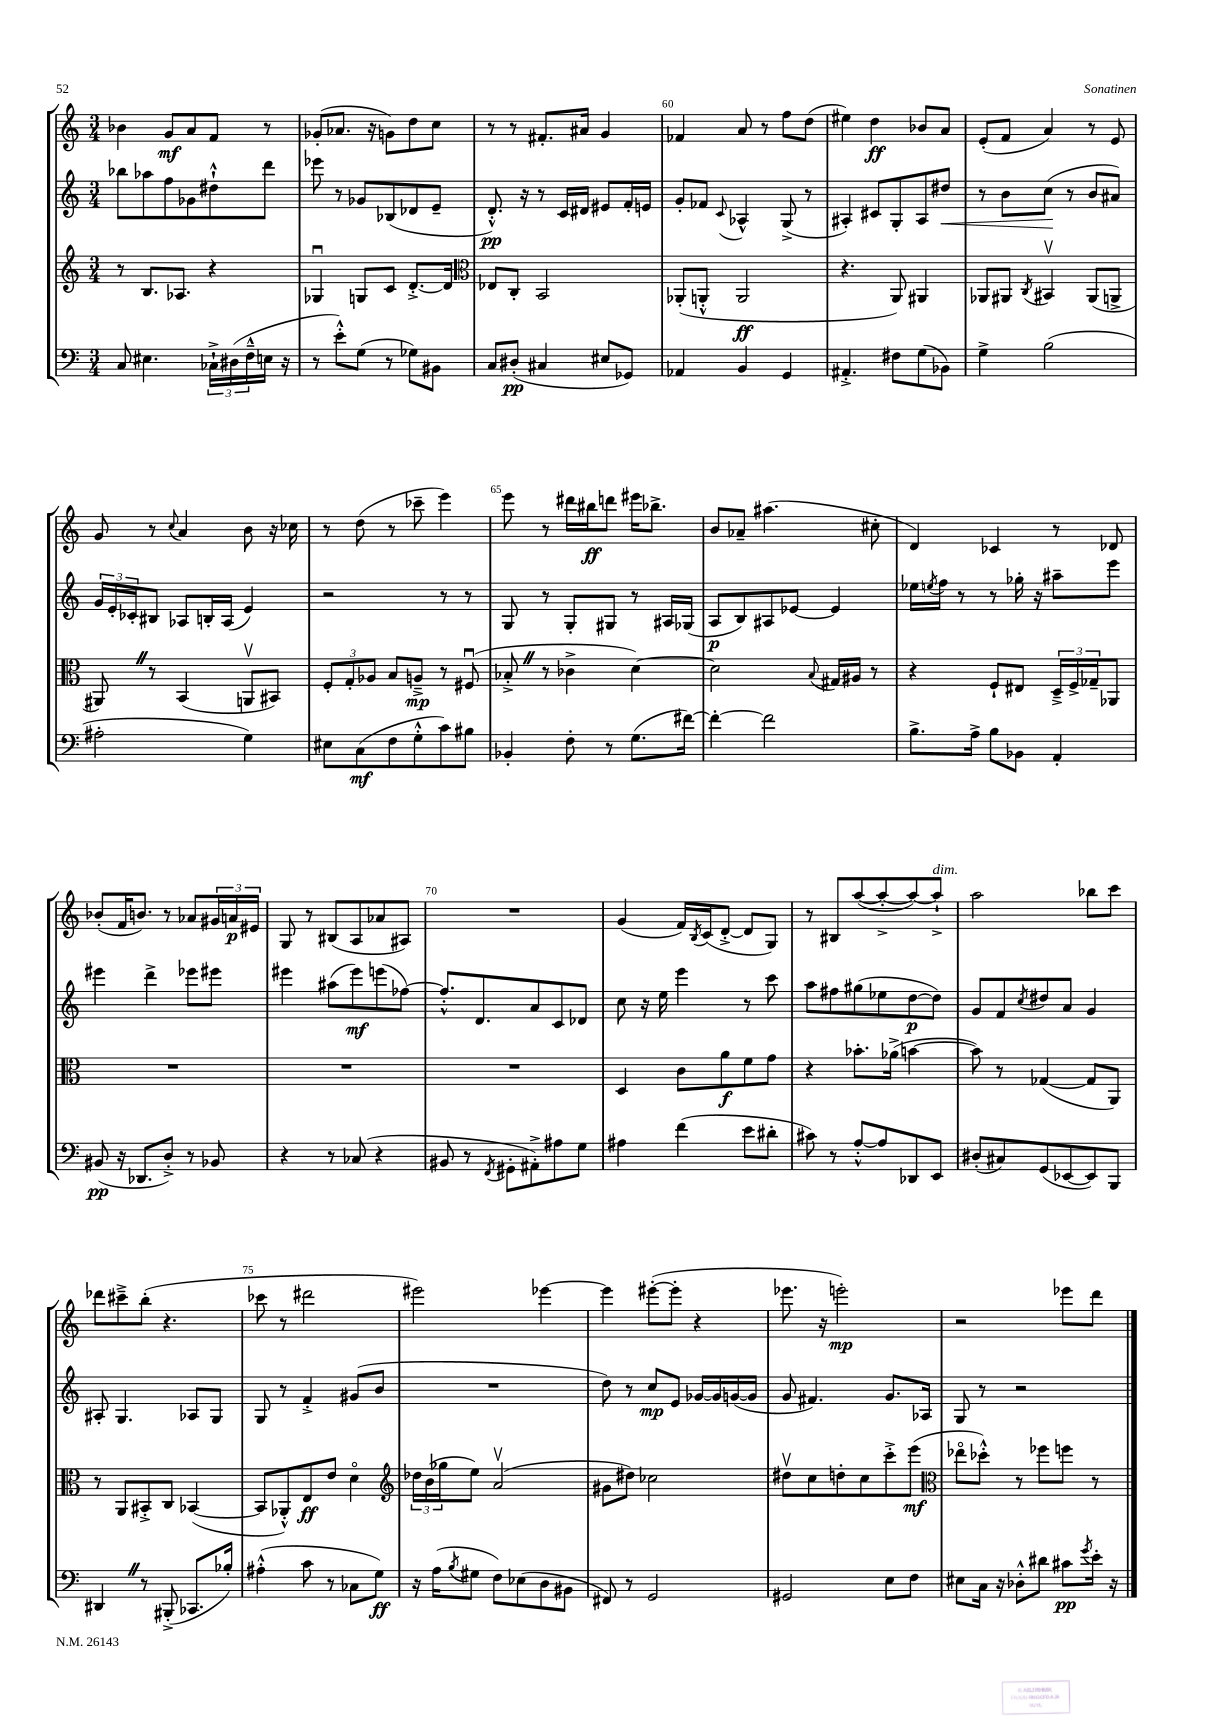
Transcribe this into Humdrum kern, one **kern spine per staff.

**kern	**dynam	**kern	**dynam	**kern	**dynam	**kern	**dynam
*part4	*part4	*part3	*part3	*part2	*part2	*part1	*part1
*staff4	*staff4	*staff3	*staff3	*staff2	*staff2	*staff1	*staff1
*clefF4	*	*clefG2	*	*clefG2	*	*clefG2	*
*k[]	*	*k[]	*	*k[]	*	*k[]	*
*M3/4	*	*M3/4	*	*M3/4	*	*M3/4	*
=57	=57	=57	=57	=57	=57	=57	=57
8C/	.	8r	.	8bb-X\L	.	4b-X\	.
4.E#X\	.	8.B/L	.	8aa-X\	.	.	.
.	.	.	.	8ff\	.	8g/L	mf
.	.	8.A-X/J	.	.	.	.	.
.	.	.	.	8g-X\	.	8a/	.
24C-X`^\LL	.	4r	.	8dd#X`^^\	.	8f/J	.
(24D#X\	.	.	.	.	.	.	.
24F~^^\	.	.	.	.	.	.	.
16En\JJ	.	.	.	8ddd\J	.	8r	.
16r	.	.	.	.	.	.	.
=58	=58	=58	=58	=58	=58	=58	=58
8r	.	4G-Xu/	.	8eee-X\	.	(8g-X'/L	.
8e'^^\L)	.	.	.	8r	.	8.a-X/J	.
(8G\J	.	8Gn/L	.	8g-X/L	.	.	.
.	.	.	.	.	.	16r	.
8r	.	8c/J	.	(8B-X/	.	8gn\L)	.
8G-X\L)	.	[8.d'^/L	.	8d-X/	.	8dd\	.
8BB#X\J	.	.	.	8e~/J	.	8cc\J	.
.	.	16d/Jk]	.	.	.	.	.
=59	=59	=59	=59	=59	=59	=59	=59
*	*	*clefC3	*	*	*	*	*
8C/L	.	8E-X/L	.	8.d'^^/)	pp	8r	.
(8D#X'/J	pp	8C'/J	.	.	.	8r	.
.	.	.	.	16r	.	.	.
4C#X/	.	2BB/	.	8r	.	8.f#X'/L	.
.	.	.	.	16c/LL	.	.	.
.	.	.	.	16d#X/JJ	.	16a#X/Jk	.
8E#X/L	.	.	.	8e#X/L	.	4g/	.
8GG-X/J)	.	.	.	16f'/L	.	.	.
.	.	.	.	16en/JJ	.	.	.
=60	=60	=60	=60	=60	=60	=60	=60
4AA-X/	.	(8AA-X'/L	.	8g'/L	.	4f-X/	.
.	.	8AAn'^^/J	.	8f-X/J	.	.	.
.	.	.	.	8qqc/	.	.	.
4BB/	.	2AA/	ff	4A-X^^/	.	8a/	.
.	.	.	.	.	.	8r	.
4GG/	.	.	.	(8G^/	.	8ff\L	.
.	.	.	.	8r	.	(8dd\J	.
=61	=61	=61	=61	=61	=61	=61	=61
4.AA#X'^/	.	4.r	.	4A#X'/)	.	4ee#X\)	.
.	.	.	.	8c#X/L	.	4dd\	ff
8F#X\L	.	8AA/)	.	8G'/	.	.	.
(8G\	.	4AA#X/	.	8A#/	.	8b-X/L	.
!	!	!	!	!	!LO:HP:b	!	!
8BB-X\J)	.	.	.	8dd#X/J	<	8a/J	.
=62	=62	=62	=62	=62	=62	=62	=62
4G^\	.	8AA-X/L	.	8r	.	(8e'/L	.
.	.	8AA#X/J	.	8b\L	.	8f/J	.
.	.	8qC/	.	.	.	.	.
(2B\	.	4BB#Xv/	.	(8cc\J	.	4a/)	.
.	.	.	.	8r	[	.	.
.	.	(8AA#/L	.	8b/L	.	8r	.
.	.	8AAn^/J	.	8a#X/J)	.	8e/	.
!!LO:LB:g=z
=63	=63	=63	=63	=63	=63	=63	=63
2A#X'\	.	8AA#XZ/)	.	24g/LL	.	8g/	.
.	.	.	.	24e'/	.	.	.
.	.	.	.	24c-X'/J	.	.	.
.	.	8r	.	8B#X/J	.	8r	.
.	.	.	.	.	.	8qqcc/	.
.	.	(4BB/	.	8A-X/L	.	4a/	.
.	.	.	.	16Bn'/L	.	.	.
.	.	.	.	(16A-/JJ	.	.	.
4G\)	.	8AAnv/L	.	4e/)	.	8b\	.
.	.	8BB#X/J)	.	.	.	16r	.
.	.	.	.	.	.	16cc-X\	.
=64	=64	=64	=64	=64	=64	=64	=64
8E#X\L	.	12F'/L	.	2r	.	8r	.
.	.	12G'/	.	.	.	.	.
(8C\	mf	.	.	.	.	(8dd\	.
.	.	12A-X/J	.	.	.	.	.
8F\	.	8B/L	.	.	.	8r	.
8G'^^\	.	8An~^/J	mp	.	.	8ccc-X~\	.
8c\)	.	8r	.	8r	.	4eee\)	.
8B#X\J	.	(8F#Xu/	.	8r	.	.	.
=65	=65	=65	=65	=65	=65	=65	=65
4BB-X'/	.	8B-X'^Z/	.	8G/	.	8eee\	.
.	.	8r	.	8r	.	8r	.
8F'\	.	4c-X^\	.	8G'/L	.	16ddd#X\LL	.
.	.	.	.	.	.	16bb#X\J	ff
8r	.	.	.	8G#X/J	.	8dddn\J	.
(8.G\L	.	[4d\)	.	8r	.	16eee#X\KL	.
.	.	.	.	.	.	8.bb-X^\J	.
.	.	.	.	16A#X/LL	.	.	.
[16f#X\Jk)	.	.	.	(16G-X/JJ	.	.	.
=66	=66	=66	=66	=66	=66	=66	=66
4f#'\_	.	2d\]	.	8A/L	p	8b/L	.
.	.	.	.	8B/)	.	8a-X~/J	.
2f#\]	.	.	.	8A#X/	.	(4.aa#X\	.
.	.	.	.	[8e-X/J	.	.	.
.	.	8qqB/	.	.	.	.	.
.	.	16G#X/LL	.	4e-/]	.	.	.
.	.	16A#X/JJ	.	.	.	.	.
.	.	8r	.	.	.	8cc#X'\	.
=67	=67	=67	=67	=67	=67	=67	=67
8.B^\L	.	4r	.	16ee-X\LL	.	4d/)	.
.	.	.	.	8qeen/	.	.	.
.	.	.	.	16ff\JJ	.	.	.
.	.	.	.	8r	.	.	.
16A^\Jk	.	.	.	.	.	.	.
8B\L	.	8F`/L	.	8r	.	4c-X/	.
8BB-X\J	.	8E#X/J	.	16gg-X'\	.	.	.
.	.	.	.	16r	.	.	.
4AA'/	.	24D~^/LL	.	8aa#X~\L	.	8r	.
.	.	24F^/	.	.	.	.	.
.	.	24G-X~/J	.	.	.	.	.
.	.	8AA-X/J	.	8eee\J	.	8d-X/	.
!!LO:LB:g=z
=68	=68	=68	=68	=68	=68	=68	=68
(8BB#X/	pp	2.r	.	4eee#X\	.	(8b-X'/L	.
16r	.	.	.	.	.	16f/K	.
8.DD-X/L	.	.	.	.	.	8.bn/J)	.
.	.	.	.	4ddd^\	.	.	.
8D'^/J)	.	.	.	.	.	8r	.
8r	.	.	.	8eee-X\L	.	8a-X/L	.
8BB-X/	.	.	.	8eee#X\J	.	24g#X/L	.
.	.	.	.	.	.	24an/	p
.	.	.	.	.	.	24e#X/JJ	.
=69	=69	=69	=69	=69	=69	=69	=69
4r	.	2.r	.	4eee#X\	.	8G/	.
.	.	.	.	.	.	8r	.
8r	.	.	.	(8aa#X\L	.	(8B#X/L	.
(8C-X/	.	.	.	8eee#\)	mf	8A/	.
4r	.	.	.	(8eeen\	.	8a-X/	.
.	.	.	.	[8ff-X\J)	.	8A#X/J)	.
=70	=70	=70	=70	=70	=70	=70	=70
8BB#X/	.	2.r	.	8.ff-'^^/L]	.	2.r	.
8r	.	.	.	.	.	.	.
.	.	.	.	8.d/	.	.	.
8qFF/	.	.	.	.	.	.	.
8GG#X'\L	.	.	.	.	.	.	.
8AA#X'^\)	.	.	.	8a/	.	.	.
8A#X\	.	.	.	8c/	.	.	.
8G\J	.	.	.	8d-X/J	.	.	.
=71	=71	=71	=71	=71	=71	=71	=71
4A#X\	.	4D/	.	8cc\	.	(4g/	.
.	.	.	.	16r	.	.	.
.	.	.	.	16ee\	.	.	.
(4f\	.	8c\L	.	4eee\	.	16f/LL)	.
.	.	.	.	.	.	8qB/	.
.	.	.	.	.	.	(16c/J	.
.	.	8a\	f	.	.	[8d'^/J	.
8e\L	.	8f\	.	8r	.	8d/L]	.
8d#X'\J	.	8g\J	.	8ccc\	.	8G/J)	.
=72	=72	=72	=72	=72	=72	=72	=72
8c#X\)	.	4r	.	8aa\L	.	8r	.
8r	.	.	.	8ff#X\	.	8B#X/L	.
[8A'^^/L	.	8.b-X'\L	.	(8gg#X\	.	([8aa/	.
8A/]	.	.	.	8ee-X\	.	8aa'^/_	.
.	.	(16a-X^\Jk	.	.	.	.	.
8DD-X/	.	[4bn\	.	[8dd\	p	8aa/_)	.
!	!	!	!	!	!	!LO:TX:a:i:t=dim.	!
8EE/J	.	.	.	8dd\J])	.	8aa`^/J]	.
=73	=73	=73	=73	=73	=73	=73	=73
(8D#X'/L	.	8b\])	.	8g/L	.	2aa\	.
8C#X/)	.	8r	.	8f/	.	.	.
.	.	.	.	8qcc/	.	.	.
(8GG/	.	([4G-X/	.	8dd#X/	.	.	.
[8EE-X/	.	.	.	8a/J	.	.	.
8EE-/])	.	8G-/L]	.	4g/	.	8bb-X\L	.
8BBB/J	.	8AA/J)	.	.	.	8ccc\J	.
!!LO:LB:g=z
=74	=74	=74	=74	=74	=74	=74	=74
4DD#XZ/	.	8r	.	8A#X'/	.	8ddd-X\L	.
.	.	8AA/L	.	4.G/	.	8ccc#X~^\	.
8r	.	8BB#X'^/	.	.	.	(8bb'\J	.
(8BBB#X'^/	.	8C/J	.	.	.	4.r	.
8.CC-X/L	.	([4BB-X/	.	8A-X/L	.	.	.
.	.	.	.	8G/J	.	.	.
16B-X'/Jk)	.	.	.	.	.	.	.
=75	=75	=75	=75	=75	=75	=75	=75
(4A#X'^^\	.	8BB-/L]	.	8G/	.	8ccc-X\	.
.	.	8AA-X'^^/)	.	8r	.	8r	.
8c\	.	8E/	ff	4f'^/	.	2ddd#X\	.
8r	.	8e/J	.	.	.	.	.
8C-X\L	.	4d\	.	(8g#X/L	.	.	.
8G\J)	ff	.	.	8b/J	.	.	.
=76	=76	=76	=76	=76	=76	=76	=76
*	*	*clefG2	*	*	*	*	*
16r	.	24dd-X\LL	.	2.r	.	2eee#X\)	.
.	.	(24b\	.	.	.	.	.
(16A\KL	.	.	.	.	.	.	.
.	.	24gg-X\J	.	.	.	.	.
8qB/	.	.	.	.	.	.	.
8G#X\J	.	8ee\J)	.	.	.	.	.
8F\L)	.	(2av/	.	.	.	.	.
(8E-X\	.	.	.	.	.	.	.
8D\	.	.	.	.	.	[4eee-X\	.
8BB#X\J	.	.	.	.	.	.	.
=77	=77	=77	=77	=77	=77	=77	=77
8FF#X/)	.	8g#X\L	.	8dd\)	.	4eee-\]	.
8r	.	8dd#X\J)	.	8r	.	.	.
2GG/	.	2cc-X\	.	8cc/L	mp	([8eee#X'\L	.
.	.	.	.	8e/J	.	8eee#'\J]	.
.	.	.	.	[16g-X/LL	.	4r	.
.	.	.	.	16g-/]	.	.	.
.	.	.	.	([16gn/	.	.	.
.	.	.	.	16g/JJ]	.	.	.
=78	=78	=78	=78	=78	=78	=78	=78
2GG#X/	.	8dd#Xv\L	.	8g/	.	8.eee-X\	.
.	.	8cc\	.	4.f#X/)	.	.	.
.	.	.	.	.	.	16r	.
.	.	8ddn'\	.	.	.	2eeen'\)	mp
.	.	8cc\	.	.	.	.	.
8E\L	.	8ccc'^\	.	8.g/L	.	.	.
8F\J	.	(8eee\J	mf	.	.	.	.
.	.	.	.	16A-X/Jk	.	.	.
=79	=79	=79	=79	=79	=79	=79	=79
*	*	*clefC3	*	*	*	*	*
8E#X\L	.	8ee-X\L	.	8G/	.	2r	.
16C\Jk	.	8dd-X'^^\J)	.	8r	.	.	.
16r	.	.	.	.	.	.	.
8D-X'^^\L	.	8r	.	2r	.	.	.
8d#X\J	.	8ff-X\L	.	.	.	.	.
8c#X\L	pp	8ffn\J	.	.	.	8eee-X\L	.
8qg/	.	.	.	.	.	.	.
16e'\Jk	.	8r	.	.	.	8ddd\J	.
16r	.	.	.	.	.	.	.
==	==	==	==	==	==	==	==
*-	*-	*-	*-	*-	*-	*-	*-
